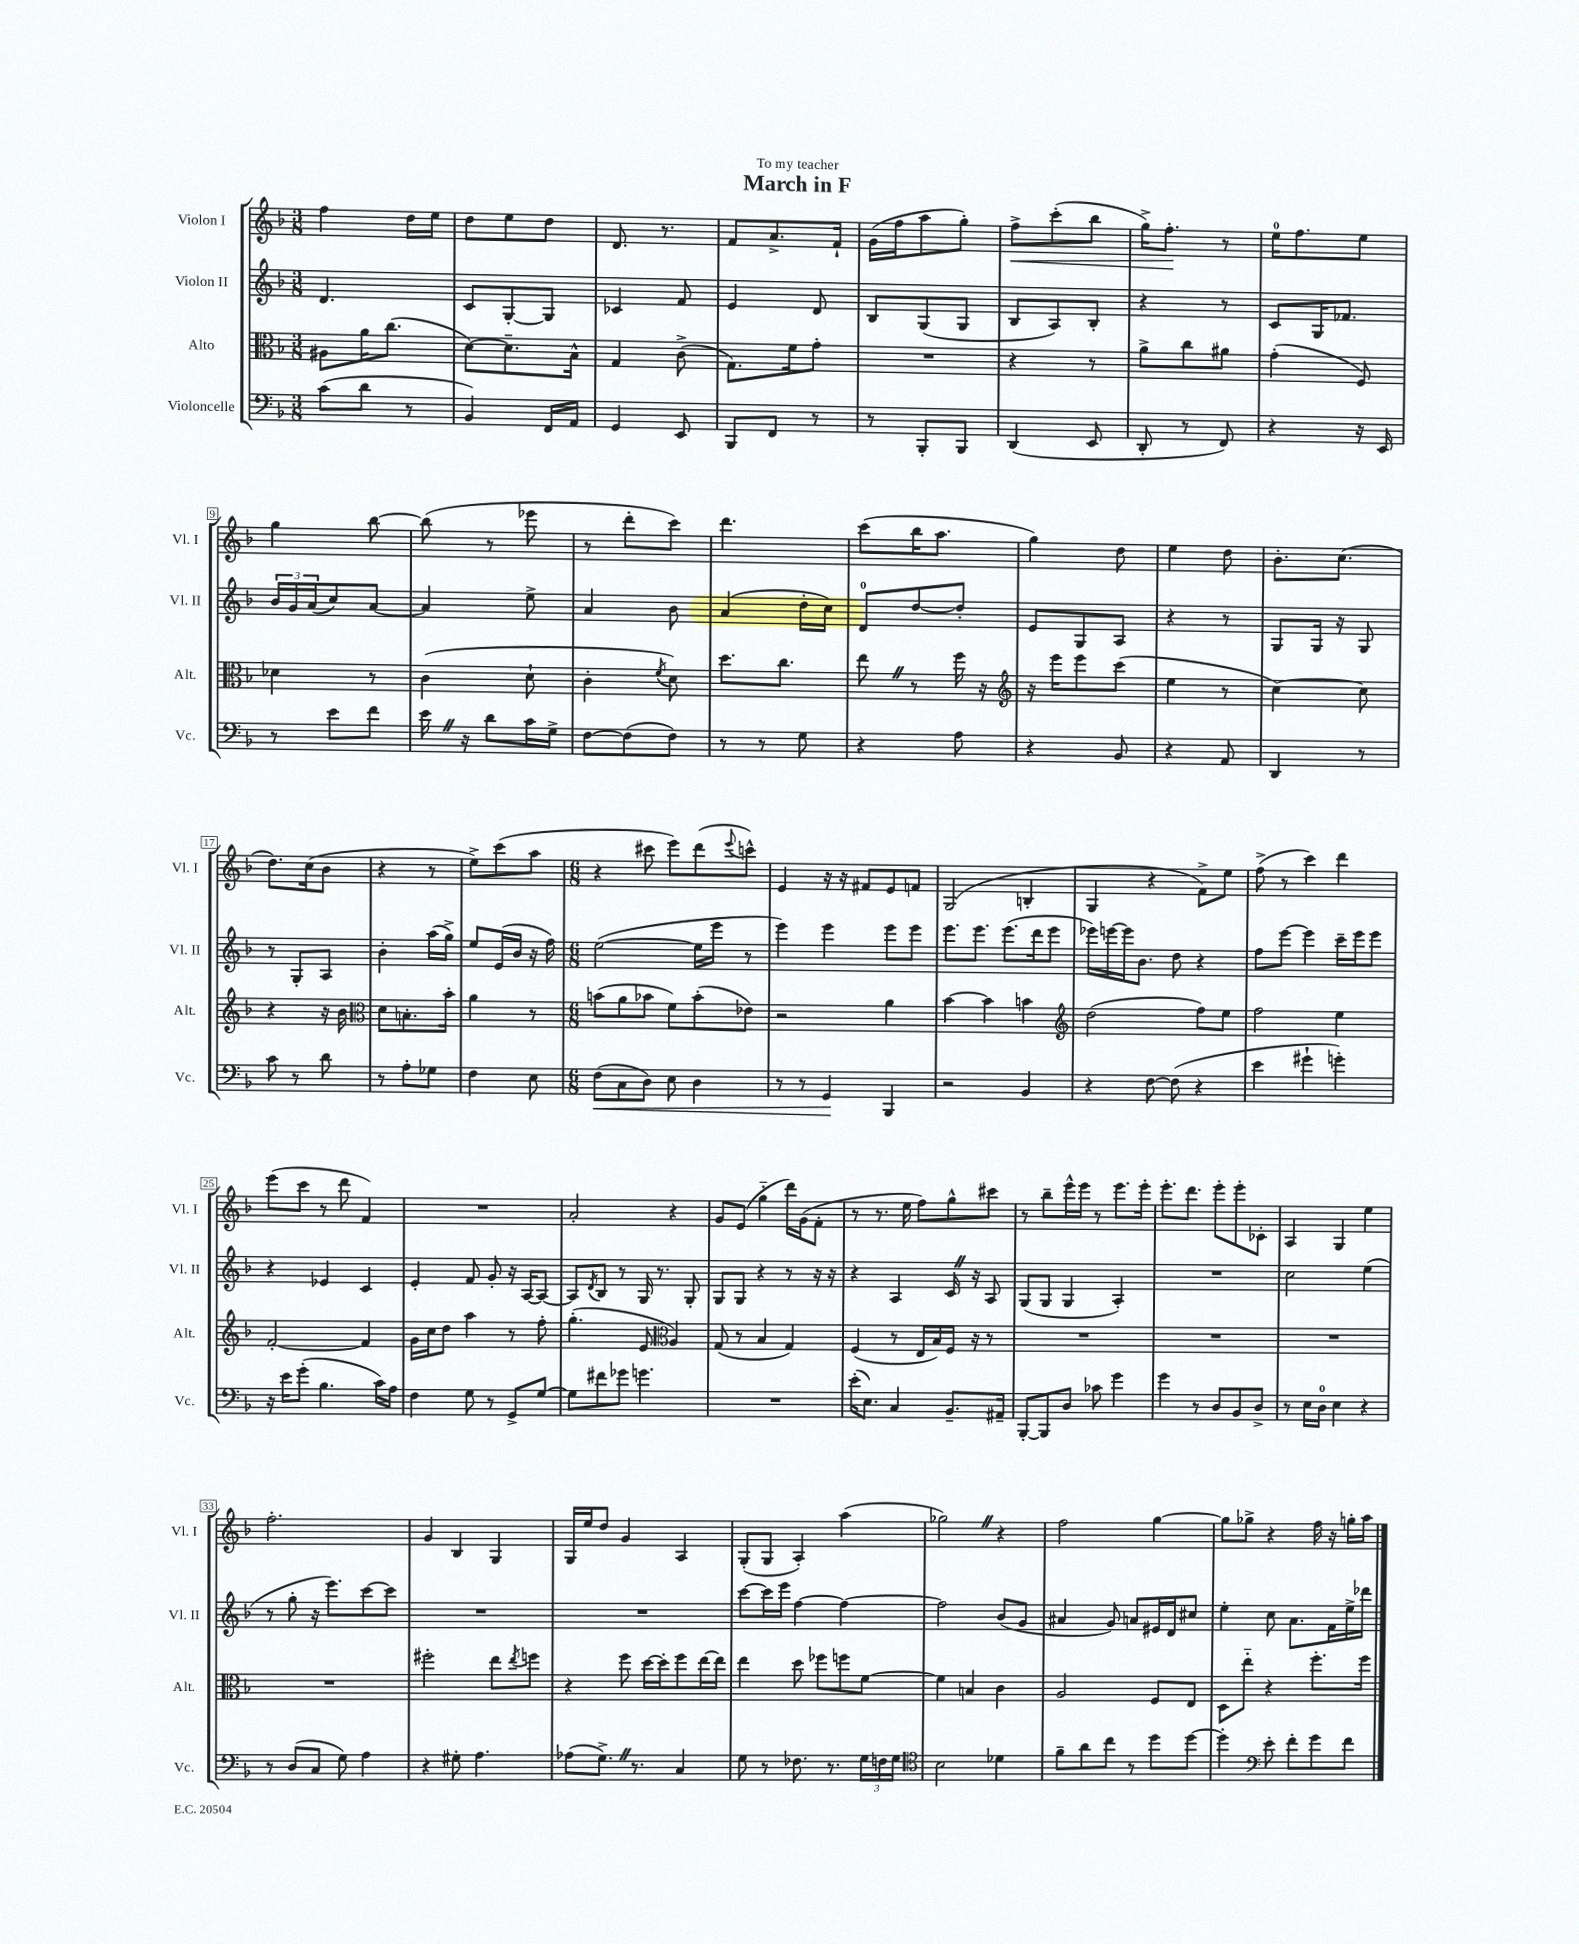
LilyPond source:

\header { title = "March in F" dedication = "To my teacher" }
<<
\new StaffGroup <<
\new Staff = "s0" \with { instrumentName = "Violon I" shortInstrumentName = "Vl. I" } {
    \clef treble \key f \major \numericTimeSignature \time 3/8
    f''4 d''16 e''16 |
    d''8 e''8 d''8 |
    d'8. r8. |
    f'8 a'8.-> f'16-! |
    g'16( f''16 a''8 g''8-.) |
    f''8->\< c'''8-.( bes''8 |
    g''16->) f''8.-.\! r8 |
    e''16-0 f''8. e''8 |
    g''4 bes''8~ |
    bes''8( r8 ees'''8 |
    r8 d'''8-. c'''8) |
    d'''4. |
    c'''8( bes''16 a''8. |
    g''4) d''8 |
    e''4 d''8 |
    bes'8.-. c''8.( |
    d''8.) c''16( bes'8 |
    r4 r8 |
    e''8->) c'''8( a''8 |
    \numericTimeSignature \time 6/8 r4 cis'''8 e'''8) d'''8( \appoggiatura { e'''8 } c'''8-^) |
    e'4 r16 r16 fis'8 e'8 f'8 |
    g2( b4-. |
    g4 r4 f'8->) e''8 |
    f''8->( r8 c'''4) d'''4 |
    e'''8( c'''8 r8 d'''8 f'4) |
    R2. |
    a'2-. r4 |
    g'8 e'8( g''4-_ d'''16) g'16( f'8-. |
    r8 r8. e''16 f''8) g''8-^ cis'''8 |
    r8 bes''8-- e'''16-^ e'''16 r8 e'''8. e'''16-. |
    e'''8.-. d'''8. e'''8-. e'''8-. ces'8-. |
    a4 g4 e''4 |
    f''2.-. |
    g'4 bes4 g4 |
    g16 e''16 d''8 g'4 a4 |
    g8-.( g8 a4-.) a''4( |
    ges''2) \once \override BreathingSign.text = \markup { \musicglyph "scripts.caesura.straight" } \breathe r4 |
    f''2 g''4~ |
    g''8 ges''8-> r4 f''16 r16 g''16-. a''16 \bar "|." |
}
\new Staff = "s1" \with { instrumentName = "Violon II" shortInstrumentName = "Vl. II" } {
    \clef treble \key f \major \numericTimeSignature \time 3/8
    d'4. |
    c'8 g8~-. g8 |
    ces'4 f'8 |
    e'4 d'8 |
    bes8 g8( g8 |
    bes8 a8) bes8-. |
    r4 r8 |
    c'8 g16 fes'8. |
    \tuplet 3/2 { bes'16 g'16 a'16( } c''8) a'8~ |
    a'4 e''8-> |
    a'4 bes'8 |
    a'4( d''16-. c''16) |
    d'8-0 d''8~ d''8-. |
    e'8 g8 a8 |
    r4 r8 |
    g8 g16 r16 g8 |
    r8 g8-. a8 |
    bes'4-. a''16( g''16->) |
    e''8 e'16( bes'16 r16 f''16) |
    \numericTimeSignature \time 6/8 e''2~( e''16 e'''16 r8 |
    e'''4) e'''4 e'''8 e'''8 |
    e'''8. e'''8. e'''8.( d'''16 e'''8 |
    ees'''16) e'''16~ e'''16 bes'8. d''8 r4 |
    f''8 e'''8~ e'''4 c'''16-- e'''16 e'''8 |
    r4 ees'4 c'4 |
    e'4-. f'8 g'8-. r16 a16~ a8~ |
    a8 \acciaccatura { d'8 } bes8 r8 g16 r8. g8-. |
    g8 g8 r4 r8 r16 r16 |
    r4 a4 c'16 \once \override BreathingSign.text = \markup { \musicglyph "scripts.caesura.straight" } \breathe r16 a8 |
    g8( g8 g4 a4-.) |
    R2. |
    c''2 e''4( |
    r8 g''8-. r16 e'''8.) c'''8~ c'''8 |
    R2. |
    R2. |
    c'''8~ c'''16 e'''16 f''4~ f''4~ |
    f''2 bes'8( g'8 |
    ais'4 g'8) a'8 eis'16 d'16 cis''8 |
    e''4-. c''8 a'8. f'16 e''16-> des'''16 \bar "|." |
}
\new Staff = "s2" \with { instrumentName = "Alto" shortInstrumentName = "Alt." } {
    \clef alto \key f \major \numericTimeSignature \time 3/8
    ais8 a'16 c''8.( |
    d'8~) d'8.-- bes16-^ |
    g4 c'8->( |
    g8.) f'16 g'8-. |
    R4. |
    r4 r8 |
    a'8-> c''8 ais'8 |
    g'4-.( f8) |
    des'4 r8 |
    c'4( d'8-! |
    c'4-. \acciaccatura { f'8 } d'8) |
    d''8. c''8. |
    e''8 \once \override BreathingSign.text = \markup { \musicglyph "scripts.caesura.straight" } \breathe r8 f''16 r16 |
    \clef treble r16 e'''16 e'''8 c'''8( |
    e''4 r8 |
    c''4~) c''8 |
    r4 r16 bes'16 |
    \clef alto d'8 b8.-. bes'16-. |
    a'4 r8 |
    \numericTimeSignature \time 6/8 b'8( a'8 bes'8 f'8) bes'8-.( ees'8) |
    r2 a'4 |
    bes'4~ bes'4 b'4 |
    \clef treble d''2( f''8) e''8 |
    f''2 e''4 |
    f'2~-. f'4 |
    g'16 c''16 d''8 a''4 r8 f''8-. |
    g''4.-.( e'8 \clef alto a4) |
    g8( r8 bes4 g4) |
    f4( r8 e16 bes16) f16 r16 r8 |
    R2. |
    R2. |
    R2. |
    R2. |
    fis''2-. e''8 \acciaccatura { e''8 } f''8 |
    r4 f''8 d''16~ d''16-. f''8 e''16~ e''16 |
    e''4 d''8 fes''8 f''8 f'8~ |
    f'4 b4 c'4 |
    a2 f8 e8 |
    d8 e''8-_ r4 f''8.-. f''16 \bar "|." |
}
\new Staff = "s3" \with { instrumentName = "Violoncelle" shortInstrumentName = "Vc." } {
    \clef bass \key f \major \numericTimeSignature \time 3/8
    c'8( d'8 r8 |
    bes,4) f,16 a,16 |
    g,4 e,8 |
    bes,,8 f,8 r8 |
    r8 bes,,8-. bes,,8 |
    d,4( e,8 |
    d,8-. r8 f,8) |
    r4 r16 e,16 |
    r8 e'8 f'8 |
    e'16 \once \override BreathingSign.text = \markup { \musicglyph "scripts.caesura.straight" } \breathe r16 d'8 c'16 g16-> |
    f8~ f8( f8) |
    r8 r8 g8 |
    r4 a8 |
    r4 bes,8 |
    r4 a,8 |
    d,4 r8 |
    c'8 r8 d'8 |
    r8 a8-. ges8 |
    f4 e8 |
    \numericTimeSignature \time 6/8 f8\<( c8 d8) e8 d4 |
    r8 r8 g,4\! bes,,4 |
    r2 bes,4 |
    r4 f8~ f8( r4 |
    e'4 gis'4-! g'4-.) |
    r16 e'16 g'8-.( bes4. c'16) a16 |
    f4 g8 r8 g,8-> g8~ |
    g8 fis'8 ges'8 g'4. |
    R2. |
    e'16-.( e8.) c4 bes,8.-- ais,16-- |
    bes,,8~-. bes,,8 d8 ces'8 g'4 |
    g'4 r8 d8 bes,8 d8-> |
    r8 e16 d16-0 e4 r4 |
    r8 d8( c8 g8) a4 |
    r4 gis8-. a4. |
    aes8( g8.->) \once \override BreathingSign.text = \markup { \musicglyph "scripts.caesura.straight" } \breathe r8. c4 |
    g8 r8 fes8. r8. \tuplet 3/2 { g16 f16 g16 } |
    \clef tenor bes2 des'4 |
    f'8-- a'8 c''8 r8 d''8 d''8~ |
    d''4-. \clef bass e'8-. f'8-. g'8 f'8 \bar "|." |
}
>>
>>
\layout { \context { \Score \override BarNumber.stencil = #(make-stencil-boxer 0.1 0.3 ly:text-interface::print) } }
